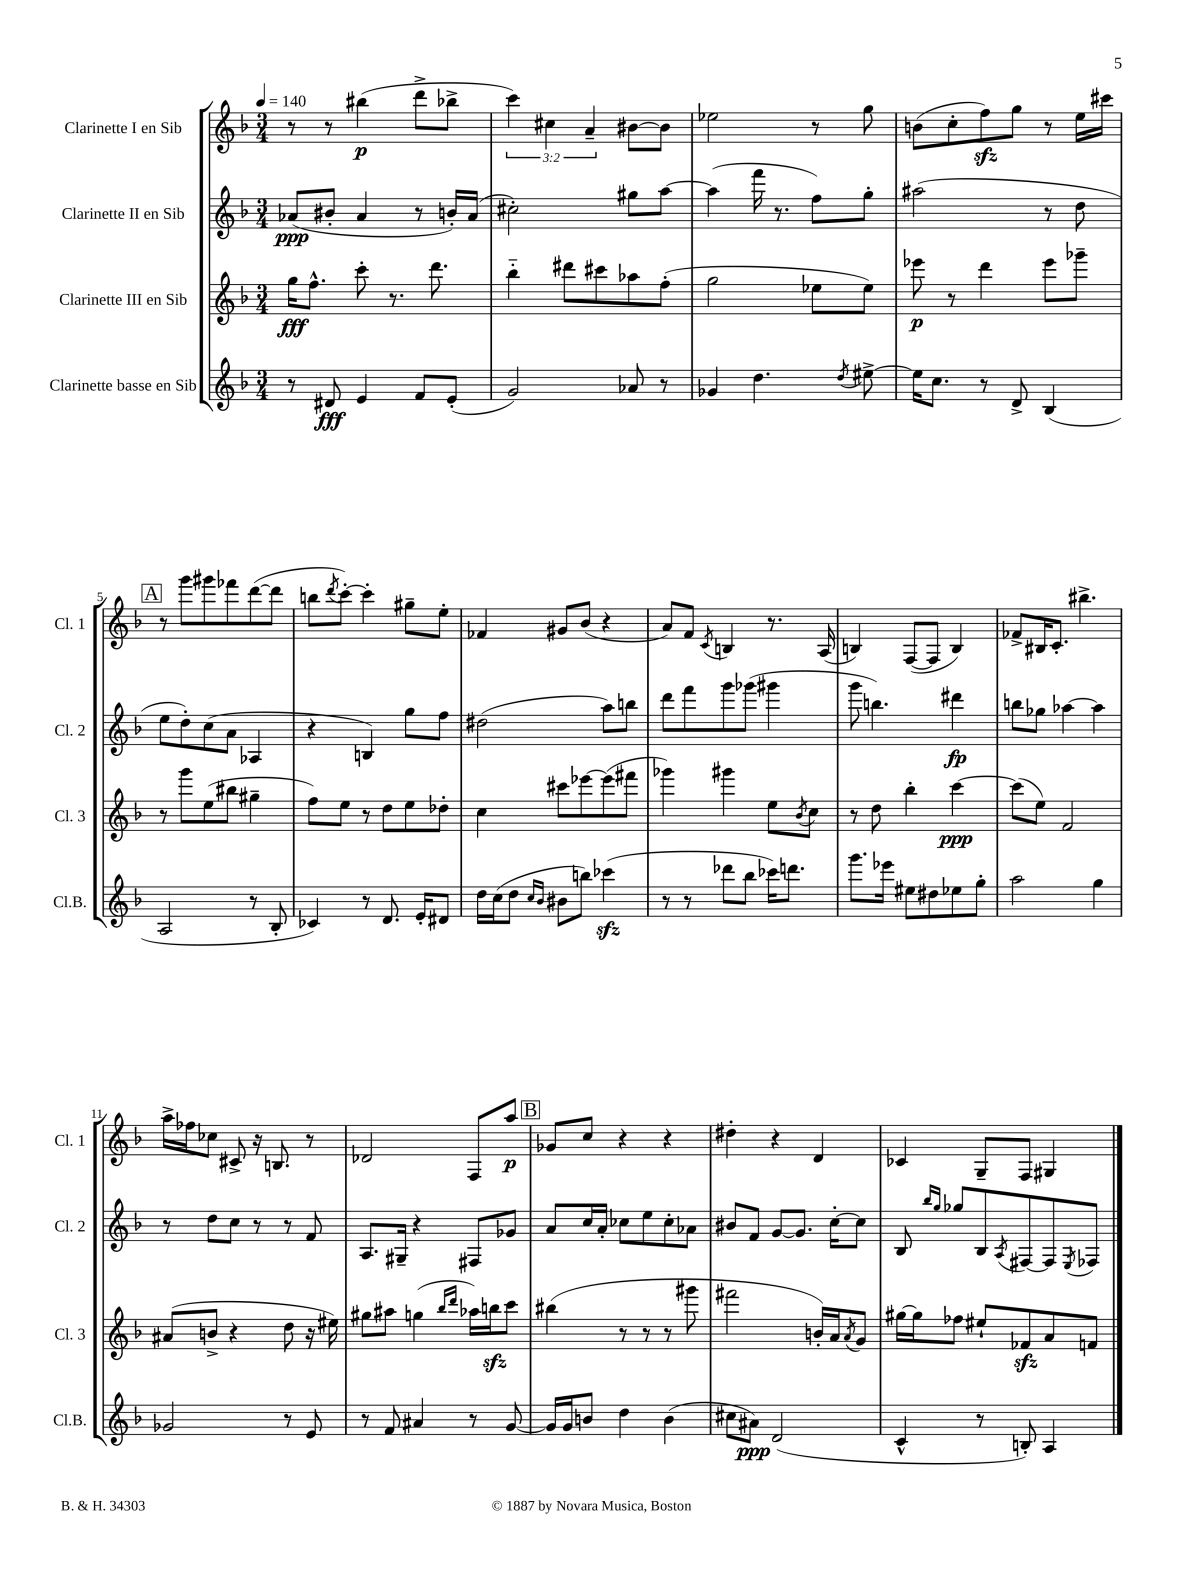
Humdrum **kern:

**kern	**kern	**kern	**kern
*staff4	*staff3	*staff2	*staff1
*clefG2	*clefG2	*clefG2	*clefG2
*k[b-]	*k[b-]	*k[b-]	*k[b-]
*M3/4	*M3/4	*M3/4	*M3/4
*MM140	*MM140	*MM140	*MM140
8r	16gg\LK	(8a-/L	8r
.	8.ff^^\J	.	.
8d#/	.	8b#'/J	8r
4e/	8ccc'\	4a-/	(4bb#\
.	8.r	.	.
8f/L	.	8r	8ddd^\L
.	8.ddd\	.	.
(8e'/J	.	16b'/LL)	8bb-^\J
.	.	(16a-/JJ	.
=	=	=	=
2g/)	4bb-'~\	2cc#'\)	6ccc\)
.	.	.	6cc#\
.	8ddd#\L	.	.
.	.	.	6a~/
.	8ccc#\	.	.
8a-/	8aa-\	8gg#\L	[8b#\L
8r	(8ff'\J	[8aa\J	8b#\]J
=	=	=	=
4g-/	2gg\	(4aa\]	2ee-\
4.dd\	.	16fff\	.
.	.	8.r	.
.	8ee-\L	8ff\L)	8r
8qdd/	.	.	.
[8ee#^\	8ee-\J)	8gg'\J	8gg\
=	=	=	=
16ee#\]LK	8eee-\	(2aa#\	(8b\L
8.cc\J	.	.	.
.	8r	.	8cc'\
8r	4ddd\	.	8ff\)
8d^/	.	.	8gg\J
(4B-/	8eee-\L	8r	8r
.	8ggg-~\J	8dd\	16ee\LL
.	.	.	16ccc#\JJ
=	=	=	=
2A/	8r	8ee\L	8r
.	8ggg\L	8dd'\)	8ggg\L
.	(8ee\	(8cc\	8ggg#\
.	8bb#\J	8a\J	8fff-\
8r	4gg#~\	4A-/	([8ddd\
8B-'/	.	.	8ddd\]J
=	=	=	=
4c-/)	8ff\L)	4r	8bb\L
.	.	.	8qddd/
.	8ee\J	.	[8ccc'\J)
8r	8r	4B/)	4ccc'\]
8.d/	8dd\L	.	.
.	8ee\	8gg\L	8gg#~\L
16e'/LK	.	.	.
8d#/J	8dd-'\J	8ff\J	8ee'\J
=	=	=	=
16dd\LL	4cc\	(2dd#\	4f-/
(16cc\J	.	.	.
8dd\J	.	.	.
16qqcc/LL	.	.	.
16qqb-/JJ	.	.	.
8b#\L	8ccc#\L	.	8g#/L
8bb\J)	[8eee-\	.	(8b-/J
(4ccc-\	(8eee-\]	8aa\L)	4r
.	8fff#\J	8bb\J	.
=	=	=	=
8r	4ggg-\)	8ddd\L	8a/L)
8r	.	8fff\	8f/J
.	.	.	8qc/
8ddd-\L	4ggg#\	8ggg\	4B/
8bb-\J	.	(8ggg-\J	.
16ccc-\LK)	8ee\L	4ggg#\	8.r
8.ddd\J	.	.	.
.	8qb-/	.	.
.	8cc\J	.	.
.	.	.	(16A/
=	=	=	=
8.ggg\L	8r	8ggg\	4B/)
.	8dd\	4.bb\)	.
16eee-\Jk	.	.	.
8ee#\L	4bb-'\	.	([8F/L
8dd#\	.	.	8F/]J
8ee-\	[4ccc\	4ddd#\	4B/)
8gg'\J	.	.	.
=	=	=	=
2aa\	(8ccc\]L	8bb\L	8f-^/L
.	8ee\J)	8gg-\J	16B#/K
.	.	.	8.c'/J
.	2f/	[4aa-\	.
.	.	.	4.bb#^\
4gg\	.	4aa-\]	.
=	=	=	=
2g-/	(8a#/L	8r	16aa^\LL
.	.	.	16ff-\J
.	8b^/J	8dd\L	8cc-\J
.	4r	8cc\J	8c#^/
.	.	8r	16r
.	.	.	8.B/
8r	8dd\	8r	.
8e/	16r	8f/	8r
.	16ee#\)	.	.
=	=	=	=
8r	8gg#\L	8.A/L	2d-/
8f/	8aa#\J	.	.
.	.	16G#~/Jk	.
4a#/	(4gg\	4r	.
.	16qqbb-/LL	.	.
.	16qqddd/JJ	.	.
8r	16aa-\LL)	8F#/L	8F/L
.	16bb\J	.	.
[8g/	8ccc\J	8g-/J	8aa/J
=	=	=	=
16g/]LL	(4bb#\	8a/L	8g-/L
16g/J	.	.	.
8b/J	.	16cc/L	8cc/J
.	.	16a'/JJ	.
4dd\	8r	8cc-\L	4r
.	8r	8ee\	.
(4b\	8r	8cc-'\	4r
.	8ggg#\	8a-\J	.
=	=	=	=
8cc#\L	2fff#\	8b#/L	4dd#'\
8a#\J)	.	8f/J	.
(2d/	.	[8g/L	4r
.	.	8.g/]J	.
.	16b'/LL)	.	4d/
.	16a/J	[16cc'\LK	.
.	8qa/	.	.
.	8g/J	8cc\]J	.
=	=	=	=
4c^^/	[16gg#\LL	8B-/	4c-/
.	16gg#\]J	.	.
.	.	16qqbb-/LL	.
.	.	16qqgg/JJ	.
.	8ff-\J	8gg-/L	.
8r	8ee#`/L	8B-/	8G~/L
.	.	8qA/	.
8B'/)	8f-/	[8F#/	8F/J
4A/	8a/	8F#/]	4G#/
.	.	8qE/	.
.	8f/J	8F-/J	.
==	==	==	==
*-	*-	*-	*-
